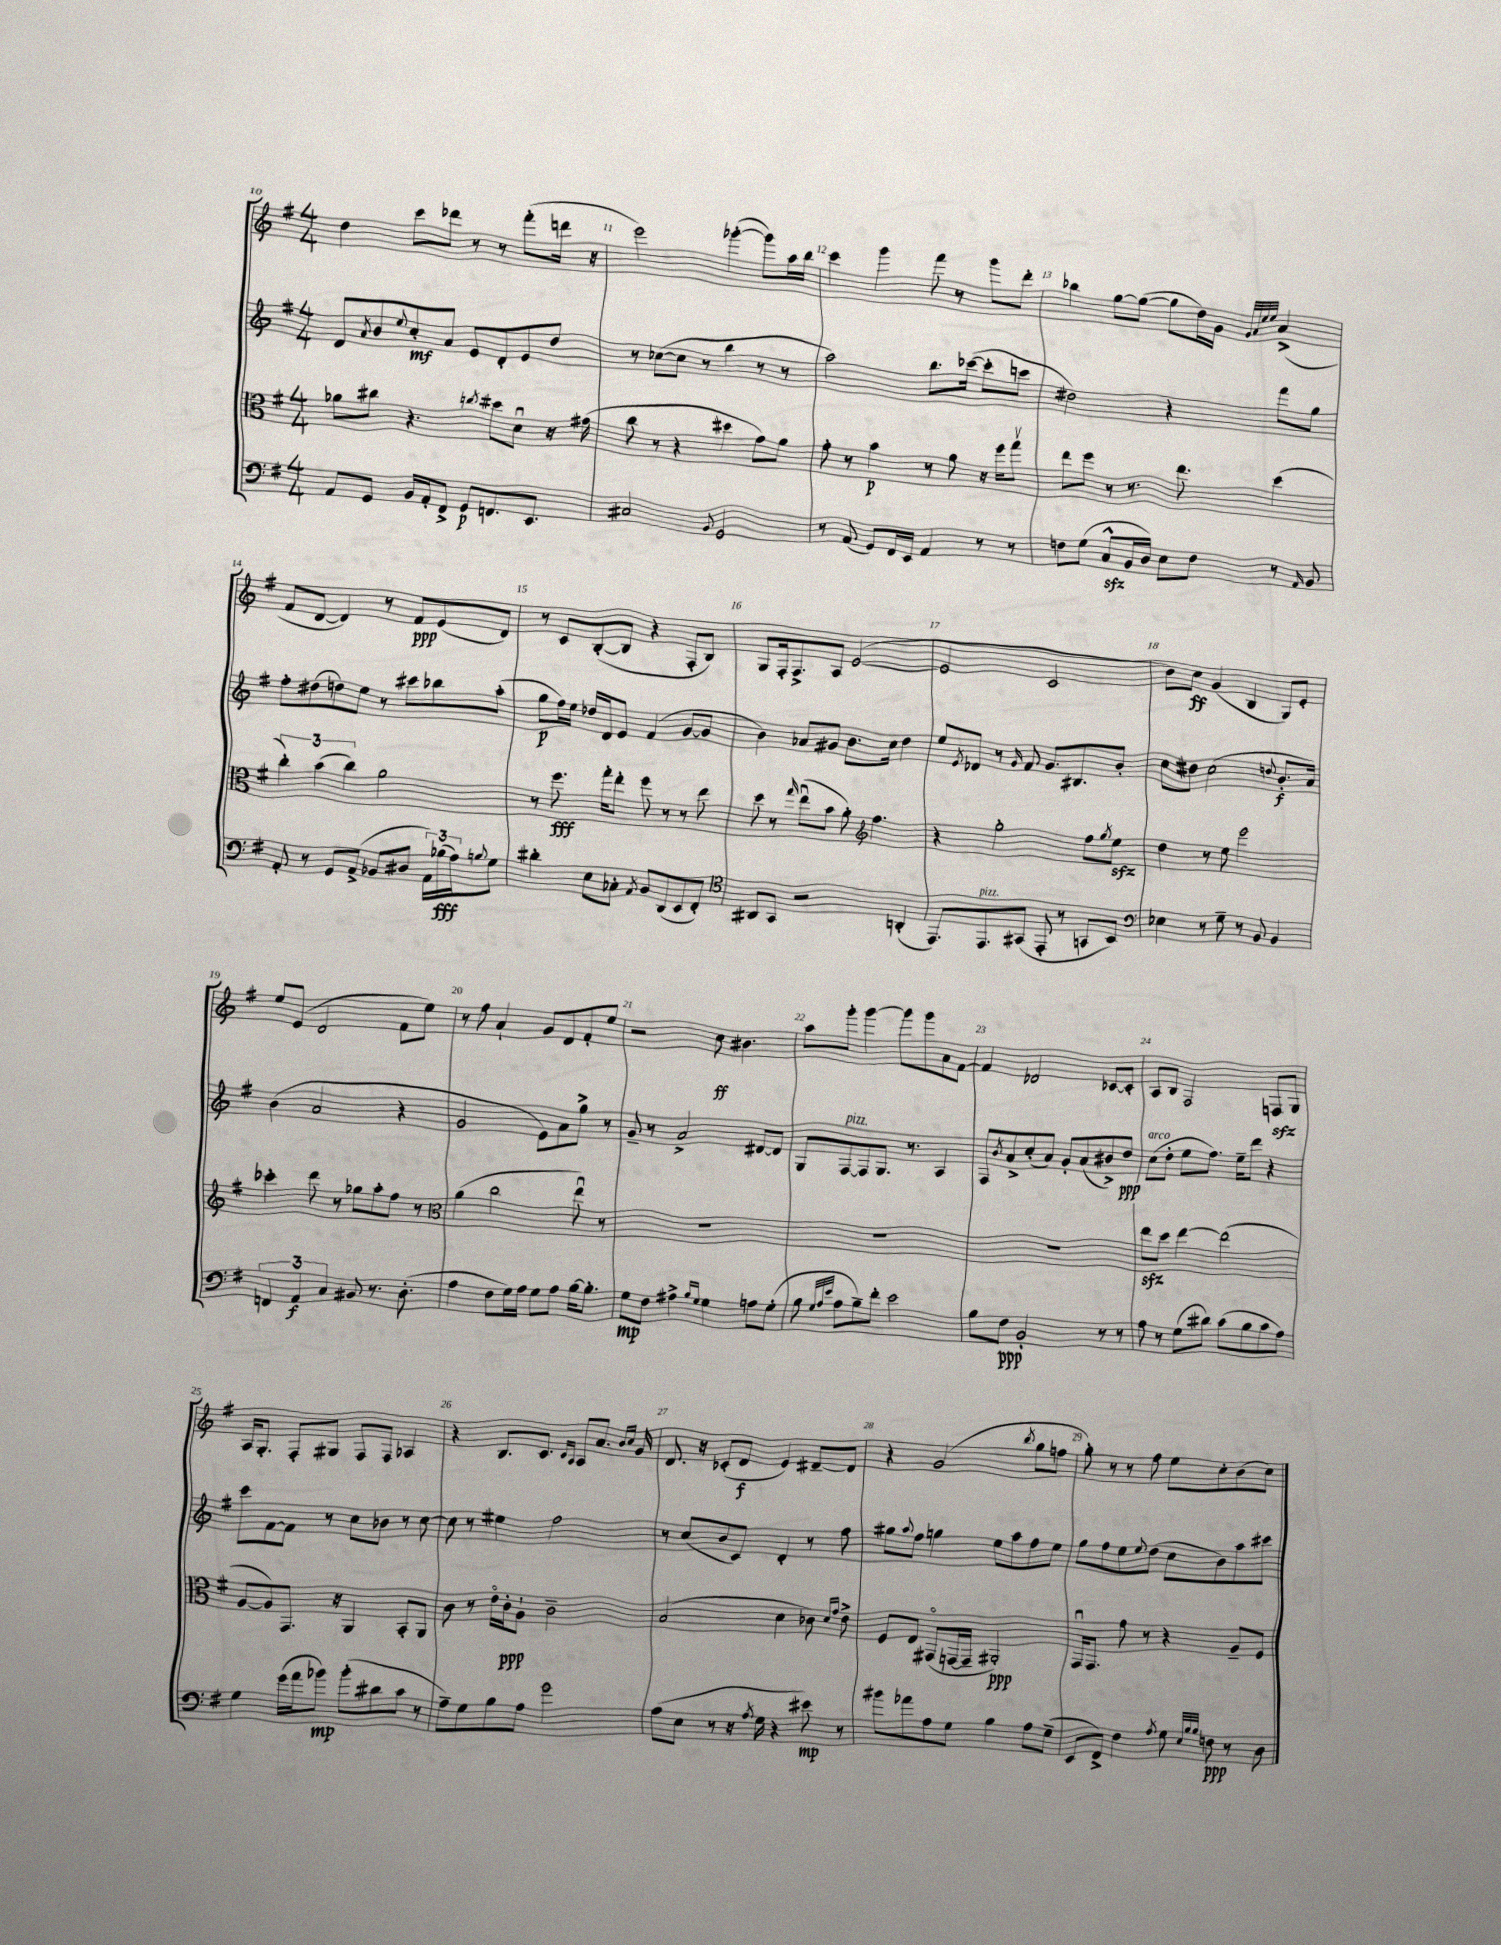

**kern	**kern	**kern	**kern
*staff4	*staff3	*staff2	*staff1
*clefF4	*clefC3	*clefG2	*clefG2
*k[f#]	*k[f#]	*k[f#]	*k[f#]
*M4/4	*M4/4	*M4/4	*M4/4
8AA	8a-	8d	4dd
.	.	8qa	.
8GG	8cc#	8b	.
.	.	8qqee	.
16BB	4.r	8cc'	8ccc
16AA'	.	.	.
8FF#^	.	8a	8ddd-
8GG	.	8e	8r
.	8qcc	.	.
8.FF	8dd#	8d'	8r
.	8du	8e	(8fff#'
8.EE	.	.	.
.	16r	8dd	16ddd
.	(16g#	.	16r
=	=	=	=
2C#	8cc	8r	2eee)
.	8r	([8cc-	.
.	4r	8cc-]	.
.	.	8r	.
8qqBB	.	.	.
2GG	4dd#	4bb	([4ggg-'
.	8g)	8r	8ggg-])
.	8a	8r	16aa
.	.	.	16bb
=	=	=	=
8r	8g'	2aa)	4ccc
(8AA	8r	.	.
8GG)	4b	.	4ggg
16FF#	.	.	.
16EE	.	.	.
4AA	8r	8.bb	8fff#
.	8a	.	8r
.	.	([16ccc-	.
8r	16r	8ccc-']	8ggg
.	16ff#	.	.
8r	8ggv	8ccc	8ddd'
=	=	=	=
8F	8ee	2dd#)	4bb-
(8G	8ff#	.	.
8C^^	8r	.	[8gg
16BB	8.r	.	(8gg_
16D)	.	.	.
8E	.	4r	8gg]
.	8.ee	.	.
8F	.	.	16dd)
.	.	.	16g
.	.	.	32qqg
.	.	.	32qqa
.	.	.	32qqee
.	.	.	32qqee
8r	(4dd	8fff#	(4a^
16qqAA	.	.	.
8BB	.	8gg	.
=	=	=	=
8AA'	6cc')	8ff#'	8f#
8r	.	(8dd#	[8d
.	(6b	.	.
8GG	.	8dd)	4d])
.	6cc)	.	.
(8AA^	.	8ee	.
8BB-	2a	8r	8r
8D#	.	8ccc#	8f#
24AA)	.	8bb-	(8e
(24B-	.	.	.
24A)	.	.	.
8qqB	.	.	.
8G	.	(8aa'	8d)
=	=	=	=
4d#'	8r	8gg	8r
.	8.ff#	16ff#)	8c
.	.	16ee	.
8E	.	16dd-	([8B'
.	16gg'	16d	.
8C-'	8ee'	8e	8B]
8qAA	.	.	.
8BB	8ff#	(4f#	4r
(8DD	8r	.	.
8EE	8r	[8g	8F#'
8FF#')	8ee	8g]	8B)
=	=	=	=
*clefC4	*	*	*
8AA#	8dd	4b)	8G
8GG	8r	.	16F#'
.	.	.	8.F#^
.	16qqgg	.	.
2r	(8eeu	8a-	.
.	8b	8g#	8A
.	8a')	8.b	([2e
*	*clefG2	*	*
.	4.ff#	.	.
.	.	16cc	.
(4AA'	.	4dd	.
=	=	=	=
8.EE)	4r	8ee	2e]
.	.	8qe	.
.	.	8d-	.
8.EE	.	.	.
.	2gg'	8r	.
.	.	16qqg	.
(8GG#	.	8f#	.
8EE'	.	8.g	2c
8r	.	.	.
.	.	8.B#	.
8GG	8ff#	.	.
.	8qgg	.	.
8BB)	8ee	8b'	.
=	=	=	=
*clefF4	*	*	*
4E-	4dd	8cc	8b)
.	.	8dd#	8cc
8r	8r	(2cc	(4g
8G~	8ee	.	.
8r	2eee	.	4B
8BB	.	.	.
.	.	8qqdd	.
4BB	.	8.b'	8G)
.	.	.	8e'
.	.	16a)	.
=	=	=	=
6FF	4ccc-'	(4b	8ee
.	.	.	(8e
6AA	.	.	.
.	8ddd	2a	2d
6C	.	.	.
.	8r	.	.
8BB#	8gg-	.	.
8.r	8aa'	.	.
.	8ff#	4r	8f#
(8.D'	.	.	.
.	8r	.	8ee)
=	=	=	=
*	*clefC3	*	*
4A	(4a	2g	8r
.	.	.	8ff#
8F#	2cc	.	4a`
16G)	.	.	.
16A	.	.	.
8G	.	8e)	8g
8A	.	8a	8d
[16B	8eeu)	8gg^	8f#'
8.B']	.	.	.
.	8r	8r	8ee
=	=	=	=
8G	1r	8g~	2r
8F#	.	8r	.
4A#^	.	2a^	.
16qqB	.	.	.
16qqG	.	.	.
4G	.	.	8cc
.	.	.	4.b#
8A	.	[8d#	.
(8G'	.	8d#]	.
=	=	=	=
8B	1r	8G	8aa
32qqG	.	.	.
32qqA	.	.	.
32qqe	.	.	.
8A	.	[8F#	8ggg'
8B~)	.	8F#]	[4ggg
8f#'	.	8.G	.
2e	.	.	8ggg]
.	.	8.r	.
.	.	.	8ggg
.	.	4A	8a
.	.	.	[8f#
=	=	=	=
8B	1r	8F#	4f#]
.	.	8qb	.
8F#	.	8a^	.
2BB'	.	(8cc'	2d-
.	.	8a)	.
.	.	8g'	.
.	.	(8a	.
8r	.	8b#^)	[8c-
8r	.	8dd	8c-']
=	=	=	=
8A	8ee	(8cc	8A
8r	8dd	8dd'	8B
(8G	[4ee	8ee	2F#
8d#)	.	8.ff#)	.
(8c	(2ee]	.	.
.	.	16ee~	.
8B	.	8ddd	.
8c	.	4r	8F
8A)	.	.	8G
=	=	=	=
4G	[8A	8ccc	16A
.	.	.	8.G'
.	8A])	[8f#	.
(16g	8.GG	8f#]	8F#'
16a	.	.	.
8b-)	.	8r	8G#
.	16r	.	.
(8b-'	4AA	8cc	8F#
8d#	.	8b-	8F#
8c	8BB'	8r	4A-
8r	8AA	[8cc	.
=	=	=	=
8A~)	8c	8cc]	4r
8G	8r	8r	.
8B	16eo	4ee#	8.B
.	16c'	.	.
8A	8A`	.	.
.	.	.	8.c
2g	2c~	2ff#	.
.	.	.	16qqc
.	.	.	16qqA
.	.	.	8A
.	.	.	8.a
.	.	.	16qqb
.	.	.	16qqcc
.	.	.	16g
=	=	=	=
(8A	(2B	8r	8.d
8E	.	(8cc	.
.	.	.	16r
8r	.	8b	(8c-'
16r	.	8c)	8d
8qA	.	.	.
16G	.	.	.
4r	4d	4d'	4e)
8e#)	8c-)	8r	[8d#~
.	16qqd	.	.
.	16qqg	.	.
8r	8e^	8ff#	8d#]
=	=	=	=
8b#	8F#	8gg#	4r
.	.	8qqaa	.
8a-	8E	8ff#	.
8A	(8GG#o	4gg	(2g
8G	[16GG	.	.
.	16GG~]	.	.
4B	2AA#')	8ee	.
.	.	8aa	.
.	.	.	8qbb
8A	.	8ff#	8gg
(8G~	.	8ee	8ff
=	=	=	=
8EE	16GGu	8gg	8gg')
.	8.GG	.	.
8FF#^)	.	8ff#	8r
4F#	8g	8ee	8r
.	.	8qqee	.
.	8r	(8dd	8ff#
8qA	.	.	.
8G	4r	8cc	8ee
32qqE	.	.	.
32qqB	.	.	.
32qqB	.	.	.
8F	.	8b)	8cc'
8r	8A~	8aa	(8b
8D	8F#	8ccc#	8cc)
==	==	==	==
*-	*-	*-	*-
